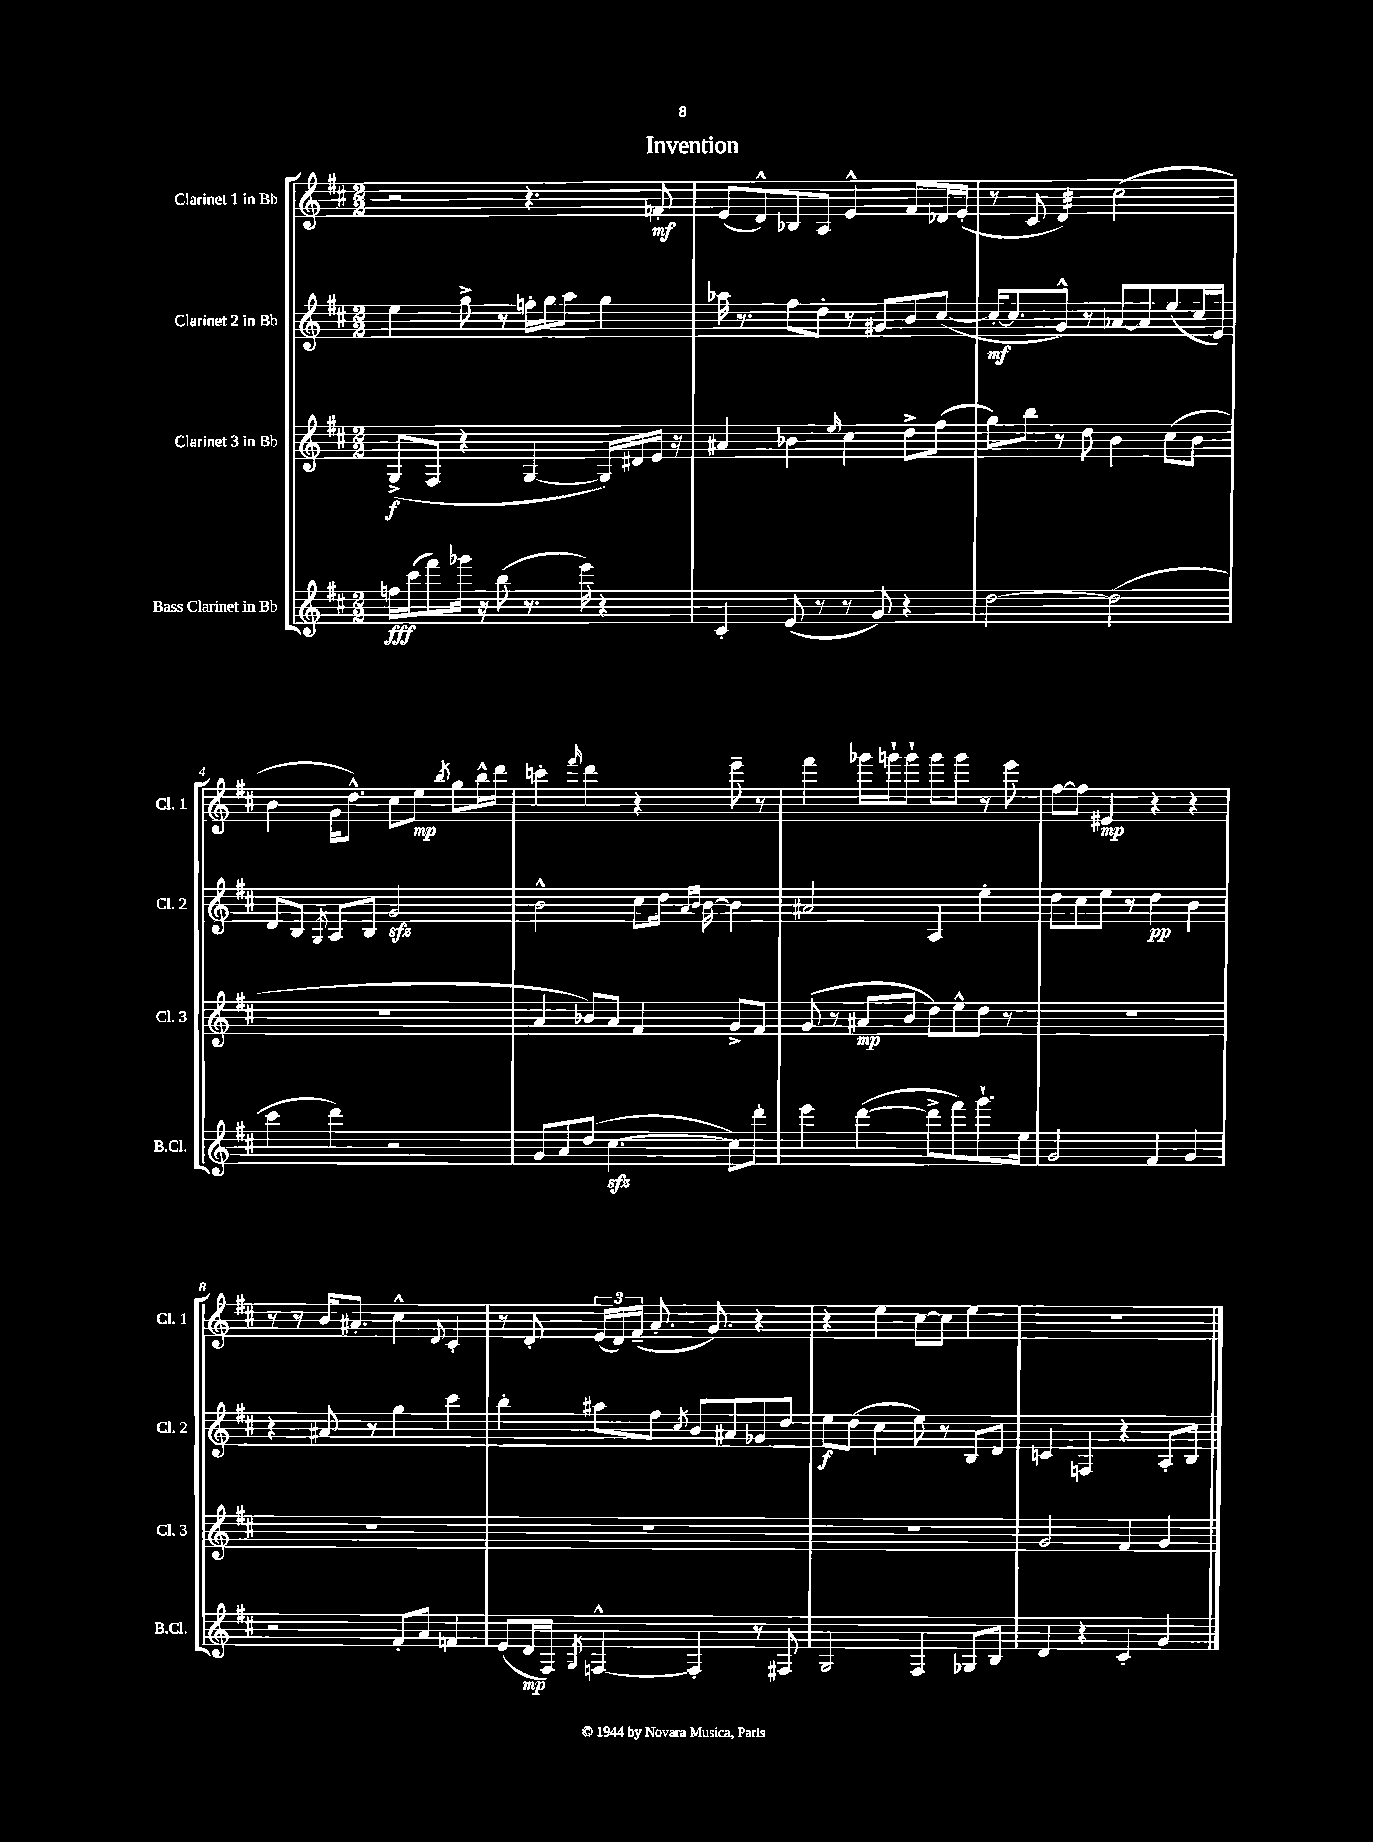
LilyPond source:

\header { title = "Invention" }
<<
\new StaffGroup <<
\new Staff = "s0" \with { instrumentName = "Clarinet 1 in Bb" shortInstrumentName = "Cl. 1" } {
    \clef treble \key d \major \numericTimeSignature \time 2/2
    \autoBeamOff r2 r4. f'8-.\mf |
    e'8[( d'8-^) bes8 a8] e'4-^ fis'8[ des'16 e'16]-.( |
    r8 cis'8 d'4:32) cis''2( |
    b'4 g'16[ d''8.]-^) cis''8[ e''8]\mp \acciaccatura { b''8 } g''8[ b''16-^ d'''16] |
    c'''4-. \grace { fis'''16 } d'''4 r4 e'''8-- r8 |
    fis'''4 ges'''16[ g'''16-! g'''8]-! g'''8[ g'''8] r8 e'''8 |
    fis''8[~ fis''8] eis'4\mp r4 r4 |
    r8 r8 b'16[ ais'8.]-. cis''4-^ \appoggiatura { d'8 } cis'4-. |
    r8 d'8-. \tuplet 3/2 { e'16[( d'16) fis'16]--( } a'8.-. g'8.) r4 |
    r4 e''4 cis''8[~ cis''8] e''4 |
    R1 \bar "|." |
}
\new Staff = "s1" \with { instrumentName = "Clarinet 2 in Bb" shortInstrumentName = "Cl. 2" } {
    \clef treble \key d \major \numericTimeSignature \time 2/2
    \autoBeamOff e''4 g''8-> r8 f''16[-. g''16 a''8] g''4 |
    aes''16 r8. fis''8[ d''8]-. r8 gis'8[ b'8 cis''8]~( |
    cis''16[~-.\mf cis''8. g'8]-^) r8 aes'8[~ aes'8 e''8( cis''16 e'16]) |
    d'8[ b8] \acciaccatura { g8 } a8[ b8] g'2\sfz |
    b'2-^ cis''8[ d''16] \grace { a'16[ b'16] } b'16~ b'4 |
    ais'2 a4 e''4-. |
    d''8[ cis''8 e''8] r8 d''4\pp b'4 |
    r4 ais'8 r8 g''4 cis'''4 |
    b''4-. ais''8[ fis''8] \acciaccatura { cis''8 } b'8[ ais'8 ges'8 d''8] |
    e''8[\f d''8]( cis''4 e''8) r8 b8[ d'8] |
    c'4 f4 r4 a8[-. b8] \bar "|." |
}
\new Staff = "s2" \with { instrumentName = "Clarinet 3 in Bb" shortInstrumentName = "Cl. 3" } {
    \clef treble \key d \major \numericTimeSignature \time 2/2
    \autoBeamOff g8[->\f( fis8] r4 g4~ g16[) dis'16 e'16] r16 |
    ais'4 bes'4 \grace { e''16 } cis''4 d''8[-> fis''8]( |
    g''8[) b''8] r8 d''8 b'4 cis''8[( b'8] |
    R1 |
    a'4 bes'8[) a'8] fis'4 g'8[-> fis'8] |
    g'8( r8 ais'8[\mp b'8] d''8[) e''8-^ d''8] r8 |
    R1 |
    R1 |
    R1 |
    R1 |
    g'2 fis'4 g'4 \bar "|." |
}
\new Staff = "s3" \with { instrumentName = "Bass Clarinet in Bb" shortInstrumentName = "B.Cl." } {
    \clef treble \key d \major \numericTimeSignature \time 2/2
    \autoBeamOff f''16[\fff cis'''16( fis'''8) ges'''16] r16 b''8( r8. e'''16) r4 |
    cis'4-. e'8( r8 r8 g'8) r4 |
    d''2~ d''2( |
    cis'''4 d'''4) r2 |
    g'8[ a'8 d''8]( cis''4.~\sfz cis''8[) d'''8]-. |
    e'''4 d'''4~( d'''8[-> fis'''8) g'''8.-! e''16] |
    g'2 fis'4 g'4 |
    r2 fis'8[-. a'8] f'4 |
    e'8[( d'16\mp fis16]) \acciaccatura { g8 } f4~-^ f4-. r8 fis8 |
    g2 fis4 ges8[ b8] |
    d'4 r4 cis'4-. g'4 \bar "|." |
}
>>
>>
